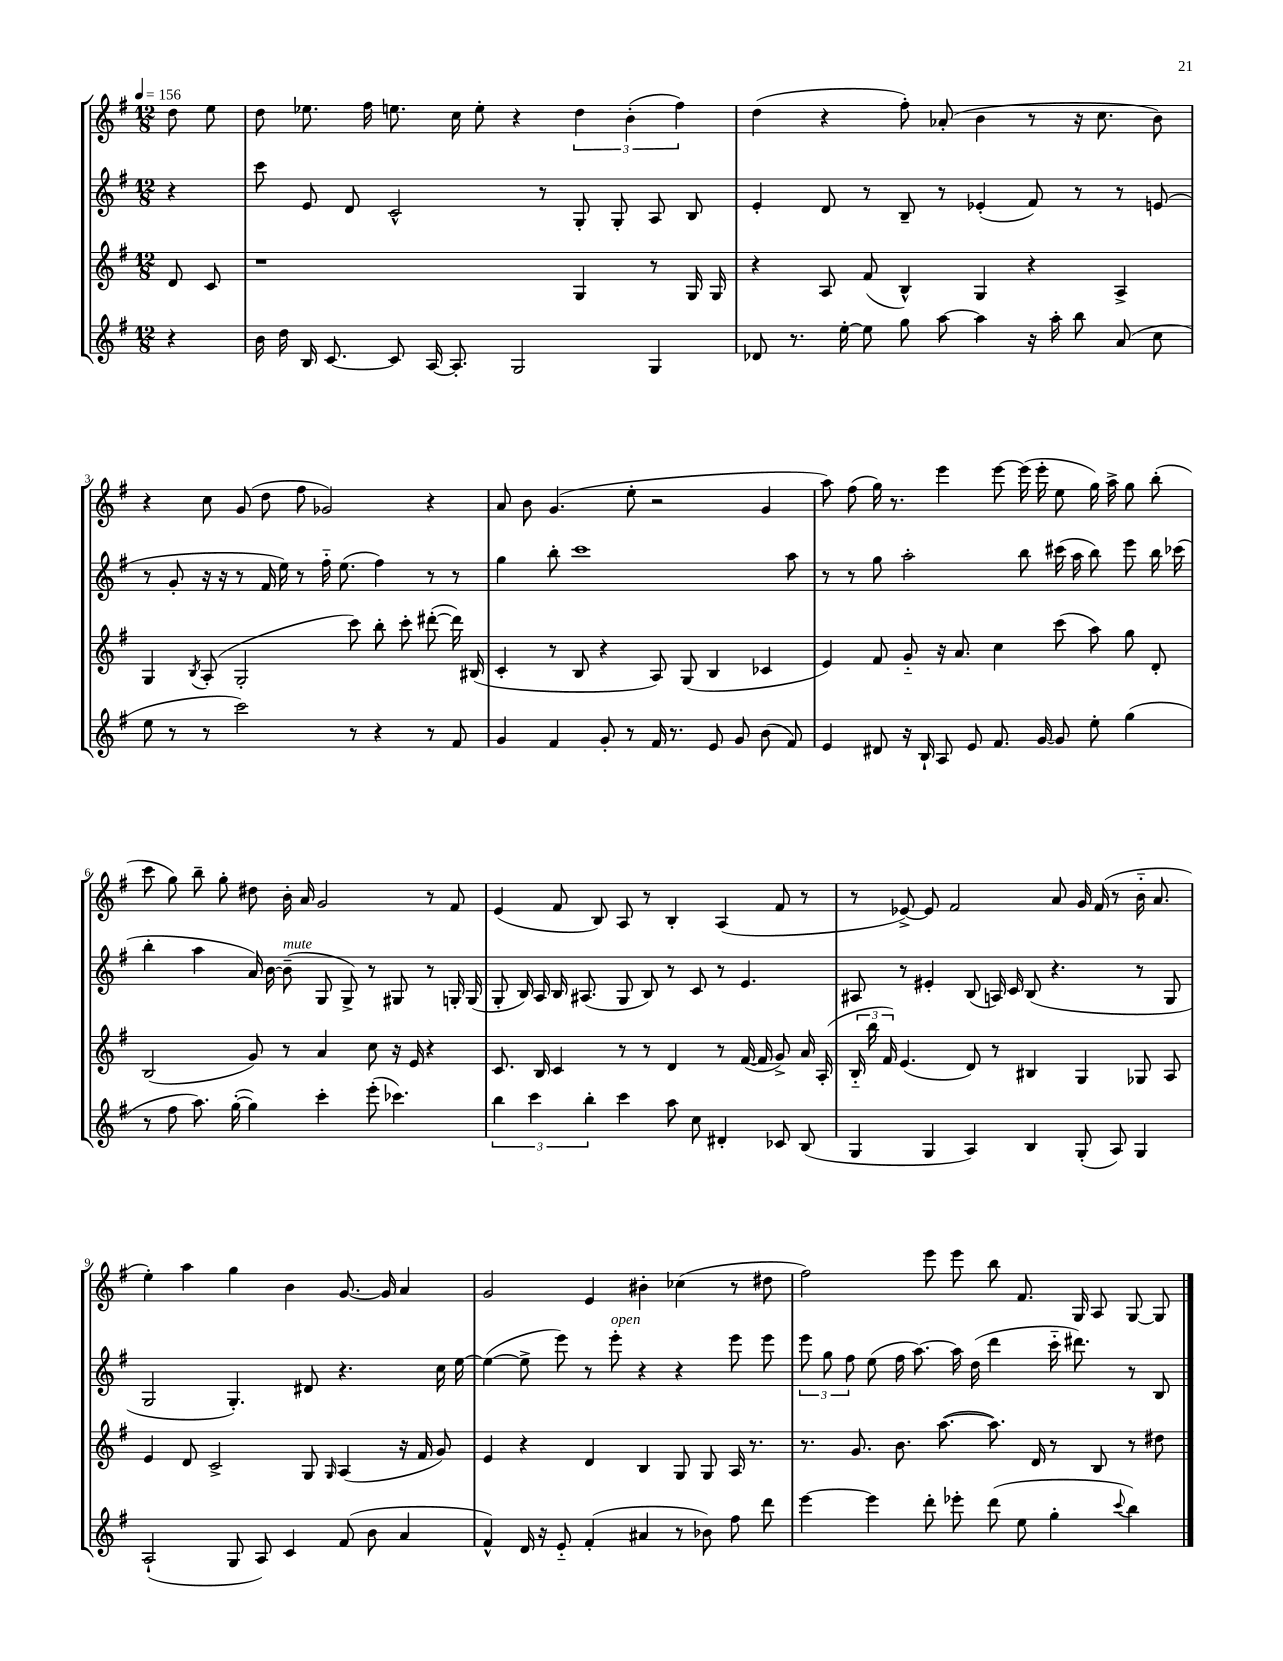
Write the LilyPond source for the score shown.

<<
\new StaffGroup <<
\new Staff = "s0" {
    \clef treble \key g \major \numericTimeSignature \time 12/8 \partial 4 \tempo 4 = 156
    \autoBeamOff d''8 e''8 |
    d''8 ees''8. fis''16 e''8. c''16 e''8-. r4 \tuplet 3/2 { d''4 b'4-.( fis''4) } |
    d''4( r4 fis''8-.) aes'8-.( b'4 r8 r16 c''8. b'8) |
    r4 c''8 g'8( d''8 fis''8 ges'2) r4 |
    a'8 b'8 g'4.( e''8-. r2 g'4 |
    a''8) fis''8( g''16) r8. e'''4 e'''8~ e'''16( e'''16-. e''8 g''16) a''16-> g''8 b''8-.( |
    c'''8 g''8) b''8-- g''8-. dis''8 b'16-. a'16 g'2 r8 fis'8 |
    e'4( fis'8 b8) a8 r8 b4-. a4( fis'8 r8 |
    r8 ees'8~->) ees'8 fis'2 a'8 g'16 fis'16( r8 b'16-_ a'8. |
    e''4-.) a''4 g''4 b'4 g'8.~ g'16 a'4 |
    g'2 e'4 bis'4-. ces''4( r8 dis''8 |
    fis''2) e'''8 e'''8 b''8 fis'8. g16 a8 g8~ g8 \bar "|." |
}
\new Staff = "s1" {
    \clef treble \key g \major \numericTimeSignature \time 12/8 \partial 4
    \autoBeamOff r4 |
    c'''8 e'8 d'8 c'2-^ r8 g8-. g8-. a8 b8 |
    e'4-. d'8 r8 b8-- r8 ees'4-.( fis'8) r8 r8 e'8( |
    r8 g'8-. r16 r16 r8 fis'16 e''16) r8 fis''16-_ e''8.( fis''4) r8 r8 |
    g''4 b''8-. c'''1 a''8 |
    r8 r8 g''8 a''2-. b''8 cis'''16( a''16 b''8) e'''8 b''16 ces'''16( |
    b''4-. a''4 a'16) b'16~ b'8--^\markup { \italic "mute" }( g8 g8->) r8 gis8 r8 g16-. g16( |
    g8-. b16) a16 b16 ais8.( g8 b8) r8 c'8 r8 e'4. |
    ais8 r8 eis'4-. b8( a16) c'16 b8( r4. r8 g8 |
    g2 g4.-.) dis'8 r4. c''16 e''16~ |
    e''4~( e''8-> e'''8) r8 e'''8-.^\markup { \italic "open" } r4 r4 e'''8 e'''8 |
    \tuplet 3/2 { e'''8 g''8 fis''8 } e''8( fis''16 a''8.~) a''16 d''16( d'''4 c'''16-_ dis'''8.) r8 b8 \bar "|." |
}
\new Staff = "s2" {
    \clef treble \key g \major \numericTimeSignature \time 12/8 \partial 4
    \autoBeamOff d'8 c'8 |
    r1 g4 r8 g16 g16 |
    r4 a8 fis'8( b4-^) g4 r4 a4-> |
    g4 \acciaccatura { b8 } a8-.( g2-. c'''8) b''8-. c'''8-. dis'''8~-.( dis'''16) bis16( |
    c'4-. r8 b8 r4 a8) g8( b4 ces'4 |
    e'4) fis'8 g'8-_ r16 a'8. c''4 c'''8( a''8) g''8 d'8-. |
    b2( g'8) r8 a'4 c''8 r16 e'16 r4 |
    c'8. b16 c'4 r8 r8 d'4 r8 fis'16~( fis'16 g'8->) a'16 a16-.( |
    \tuplet 3/2 { b16-_ b''16 fis'16) } e'4.( d'8) r8 bis4 g4 ges8 a8 |
    e'4 d'8 c'2-> g8 \grace { g16 } a4( r16 fis'16 g'8) |
    e'4 r4 d'4 b4 g8 g8 a16 r8. |
    r8. g'8. b'8. a''8.~( a''8.) d'16 r8 b8 r8 dis''8 \bar "|." |
}
\new Staff = "s3" {
    \clef treble \key g \major \numericTimeSignature \time 12/8 \partial 4
    \autoBeamOff r4 |
    b'16 d''16 b16 c'8.~ c'8 a16~ a8.-. g2 g4 |
    des'8 r8. e''16~-. e''8 g''8 a''8~ a''4 r16 a''16-. b''8 a'8( c''8 |
    e''8 r8 r8 c'''2) r8 r4 r8 fis'8 |
    g'4 fis'4 g'8-. r8 fis'16 r8. e'8 g'8 b'8( fis'8) |
    e'4 dis'8 r16 b16-! a8 e'8 fis'8. g'16~ g'8 e''8-. g''4( |
    r8 fis''8 a''8.) g''16~-.( g''4) c'''4-. e'''8-.( ces'''4.) |
    \tuplet 3/2 { b''4 c'''4 b''4-. } c'''4 a''8 c''8 dis'4-. ces'8 b8( |
    g4 g4 a4) b4 g8-.( a8) g4 |
    a2-!( g8 a8) c'4 fis'8( b'8 a'4 |
    fis'4-^) d'16 r16 e'8-_ fis'4-.( ais'4 r8 bes'8) fis''8 d'''8 |
    e'''4~ e'''4 d'''8-. ees'''8-. d'''8( e''8 g''4-. \appoggiatura { c'''8 } b''4) \bar "|." |
}
>>
>>
